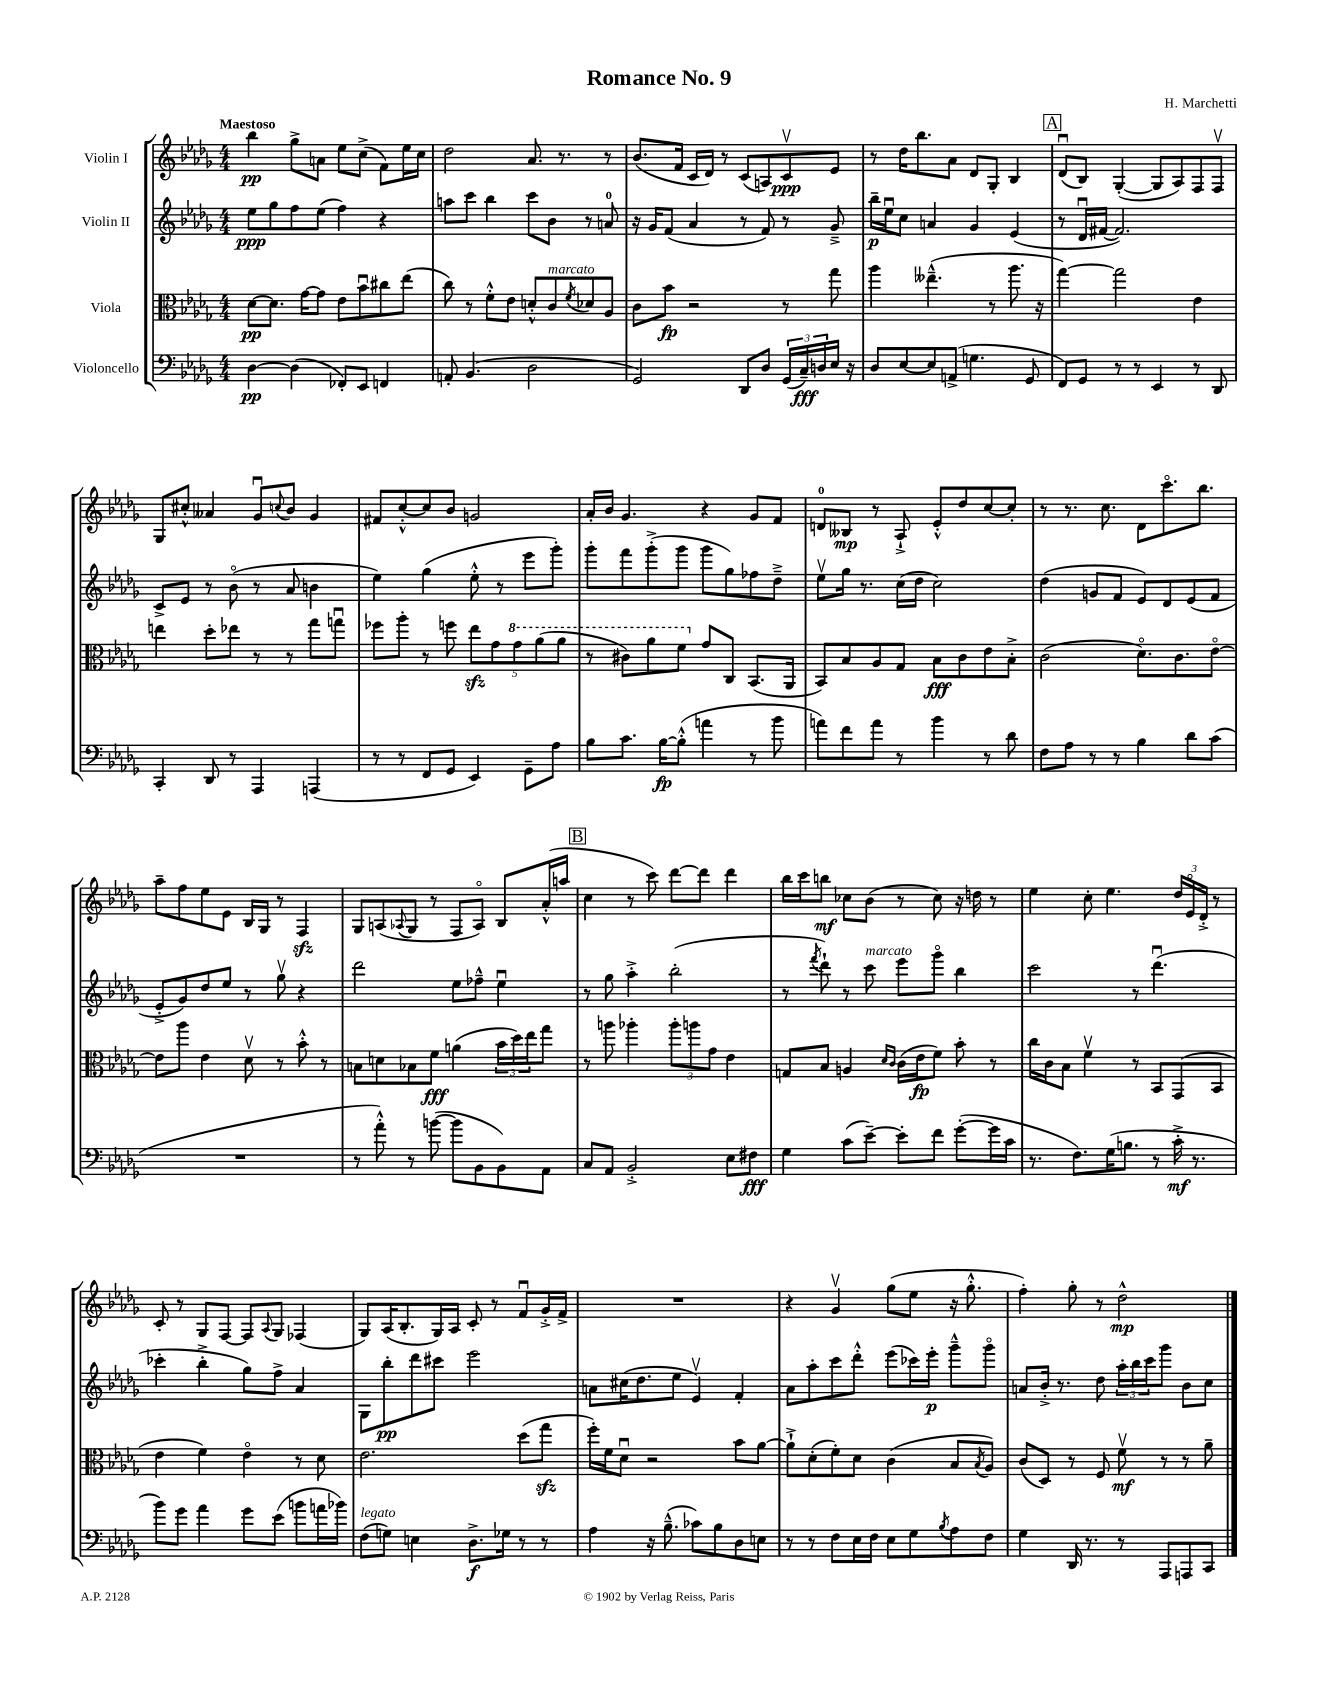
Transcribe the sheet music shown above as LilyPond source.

\header { title = "Romance No. 9" composer = "H. Marchetti" }
<<
\new StaffGroup <<
\new Staff = "s0" \with { instrumentName = "Violin I" } {
    \clef treble \key des \major \numericTimeSignature \time 4/4 \tempo "Maestoso"
    bes''4\pp ges''8-> a'8 ees''8 c''8->( f'8) ees''16 c''16 |
    des''2 aes'8. r8. r8 |
    bes'8.( f'16 c'16 des'16) r8 c'8( a8) c'8\upbow\ppp ees'8 |
    r8 des''16 bes''8. aes'8 des'8 ges8-. bes4 |
    \mark \markup { \box "A" } des'8\downbow( bes8) ges4~-.( ges8 aes8) f8 f8\upbow |
    ges8 cis''8-.-^ aeses'4 ges'8\downbow \appoggiatura { c''8 } bes'8 ges'4 |
    fis'8 c''8~-.-^ c''8 bes'8 g'2 |
    aes'16-. bes'16 ges'4. r4 ges'8 f'8 |
    d'8-0 beses8\mp r8 aes8-!-> ees'8-.-^ des''8 c''8~ c''8-. |
    r8 r8. c''8. des'8 c'''8.\flageolet bes''8. |
    aes''8-- f''8 ees''8 ees'8 bes16 ges16 r8 f4\sfz |
    ges8 a8( \appoggiatura { aes8 } ges8 r8 f8 aes8\flageolet) bes8 aes'16-.-^( a''16 |
    \mark \markup { \box "B" } c''4 r8 c'''8) des'''8~ des'''8 des'''4 |
    bes''16 c'''16 b''8\mf ces''8 bes'8( r8 ces''8) r16 d''16 r8 |
    ees''4 c''8-. ees''4. \tuplet 3/2 { des''16 ees'16\flageolet des'16-.-> } r8 |
    c'8-. r8 ges8 f8~ f8 \appoggiatura { aes8 } ges8 fes4( |
    ges8) aes16( bes8.-. ges16) aes16 c'8-. r8 f'8\downbow ges'16-.-> f'16-> |
    R1 |
    r4 ges'4\upbow ges''8( ees''8 r16 ges''8.-.-^ |
    f''4-.) ges''8-. r8 des''2-^\mp \bar "|." |
}
\new Staff = "s1" \with { instrumentName = "Violin II" } {
    \clef treble \key des \major \numericTimeSignature \time 4/4
    ees''8\ppp ges''8 f''8 ees''8( f''4) r4 |
    a''8 c'''8 bes''4 c'''8 bes'8 r8 a'8-0 |
    r16 ges'16 f'8( aes'4 r8 f'8) r8 ges'8---> |
    bes''16--\p ees''16\downbow c''8 a'4 ges'4 ees'4( |
    \mark \markup { \box "A" } r8 des'16\downbow fis'16~ fis'2.) |
    c'8-> ees'8 r8 bes'8\flageolet( r8 aes'8 b'4 |
    ees''4) ges''4( ees''8-.-^ r8 ees'''8 ges'''8-.) |
    ges'''8-. f'''8 ges'''8-.->( ges'''8 ges'''8 ges''8) fes''8 des''8---> |
    ees''8\upbow ges''16 r8. c''16( des''16 c''2) |
    des''4( g'8 f'8 ees'8) des'8 ees'8( f'8 |
    ees'8-.-> ges'8) des''8 ees''8 r8 ges''8\upbow r4 |
    des'''2 ees''8 fes''8---^ ees''4\downbow |
    \mark \markup { \box "B" } r8 ges''8 aes''4-.-> bes''2-.( |
    r8 \acciaccatura { f'''8 } des'''8-!) r8 c'''8^\markup { \italic "marcato" } ees'''8 ges'''8\flageolet bes''4 |
    c'''2 r8 des'''4.\downbow( |
    ces'''4-. bes''4-.-> ges''8) f''8-> aes'4 |
    ges8 bes''8-.\pp des'''8 cis'''8 ees'''2 |
    a'8 cis''16( des''8. ees''8 ees'4\upbow) f'4-. |
    aes'8 aes''8-. c'''8 des'''8-.-^ ees'''8( ces'''16) ees'''16-.\p ges'''8---^ ges'''8\flageolet |
    a'8 bes'16-.-> r8. des''8 \tuplet 3/2 { aes''16-. bes''16 c'''16 } ges'''8 bes'8 c''8 \bar "|." |
}
\new Staff = "s2" \with { instrumentName = "Viola" } {
    \clef alto \key des \major \numericTimeSignature \time 4/4
    des'8~\pp des'8. ges'16~ ges'8 ees'8 bes'8\downbow cis''8 ees''8( |
    c''8) r8 f'8-.-^ ees'8 d'8-.-^ c'8^\markup { \italic "marcato" } \acciaccatura { f'8 } des'8 aes8 |
    c'8 bes'8\fp r2 r8 ges''8 |
    aes''4 eeses''4.---^( r8 aes''8. r16 |
    \mark \markup { \box "A" } ges''4~) ges''2 ees'4 |
    e''4 des''8-. ees''8 r8 r8 ges''8 g''8\downbow |
    fes''8 aes''8-. r8 f''8 \tuplet 5/4 { ees''8\sfz ges'8 \ottava #1 ges''8 aes''8( aes''8 } |
    r8 cis''8) aes''8 f''8 \ottava #0 ges'8 c8 bes,8.( aes,16 |
    bes,8) bes8 aes8 ges8 bes8\fff c'8 ees'8 bes8-.-> |
    c'2( des'8.\flageolet) c'8. ees'8~\flageolet |
    ees'8 aes''8 ees'4 des'8\upbow r8 bes'8-.-^ r8 |
    b8 d'8 bes8 f'8\fff a'4( \tuplet 3/2 { bes'16 des''16) ees''16 } ges''8 |
    \mark \markup { \box "B" } r8 a''8 aes''4-. \tuplet 3/2 { aes''8-. a''8 ges'8 } ees'4 |
    g8 bes8 a4 \grace { des'16 c'16 } c'16( ees'16\fp f'8) bes'8-. r8 |
    c''16 c'16 bes8 f'4\upbow r8 bes,8 ges,8( bes,8 |
    ees'4 f'4) ees'4\flageolet r8 des'8 |
    ees'2. des''8( ges''8\sfz |
    f''16-.) f'16 des'8\downbow r2 bes'8 aes'8~ |
    aes'8-!-> des'8-.( f'8-.) des'8 c'4( bes8 \acciaccatura { bes8 } aes8) |
    c'8( des8) r8 f8 f'8\upbow\mf r8 r8 aes'8-- \bar "|." |
}
\new Staff = "s3" \with { instrumentName = "Violoncello" } {
    \clef bass \key des \major \numericTimeSignature \time 4/4
    des4~\pp des4( fes,8-.) ees,8 f,4 |
    a,8-. bes,4.( des2 |
    ges,2) des,8 des8 \tuplet 3/2 { ges,16( c16--\fff) d16 } ees16 r16 |
    des8 ees8~ ees8 a,8->( g4. ges,8 |
    \mark \markup { \box "A" } f,8) ges,8 r8 r8 ees,4 r8 des,8 |
    c,4-. des,8 r8 aes,,4 a,,4( |
    r8 r8 f,8 ges,8 ees,4) ges,8-- aes8 |
    bes8 c'8. bes16~\fp bes8-.-^( a'4 r8 bes'8 |
    a'8) f'8 a'8 r8 bes'4 r8 des'8 |
    f8 aes8 r8 r8 bes4 des'8 c'8( |
    R1 |
    r8 aes'8-.-^) r8 b'8~( b'8 bes,8 bes,8) aes,8 |
    \mark \markup { \box "B" } c8 aes,8 bes,2-.-> ees8 fis8\fff |
    ges4 c'8( ees'8~--) ees'8-. f'8 ges'8~-.( ges'16 c'16 |
    r8. f8.) ges16( b8. r8 c'16-.->\mf r8. |
    bes'8) ges'8 aes'4 ges'8 ees'8( b'8 a'16 bes'16) |
    f8^\markup { \italic "legato" }( g8) e4 des8.->\f ges16 r8 r8 |
    aes4 r16 bes8.---^( ces'8) bes8 des8 e8 |
    r8 r8 f8 ees16 f16 ees8 ges8 \acciaccatura { bes8 } aes8 f8 |
    ges4 des,16 r8. r8 aes,,8 a,,8 c,8 \bar "|." |
}
>>
>>
\layout { \context { \Score \remove "Bar_number_engraver" } }
